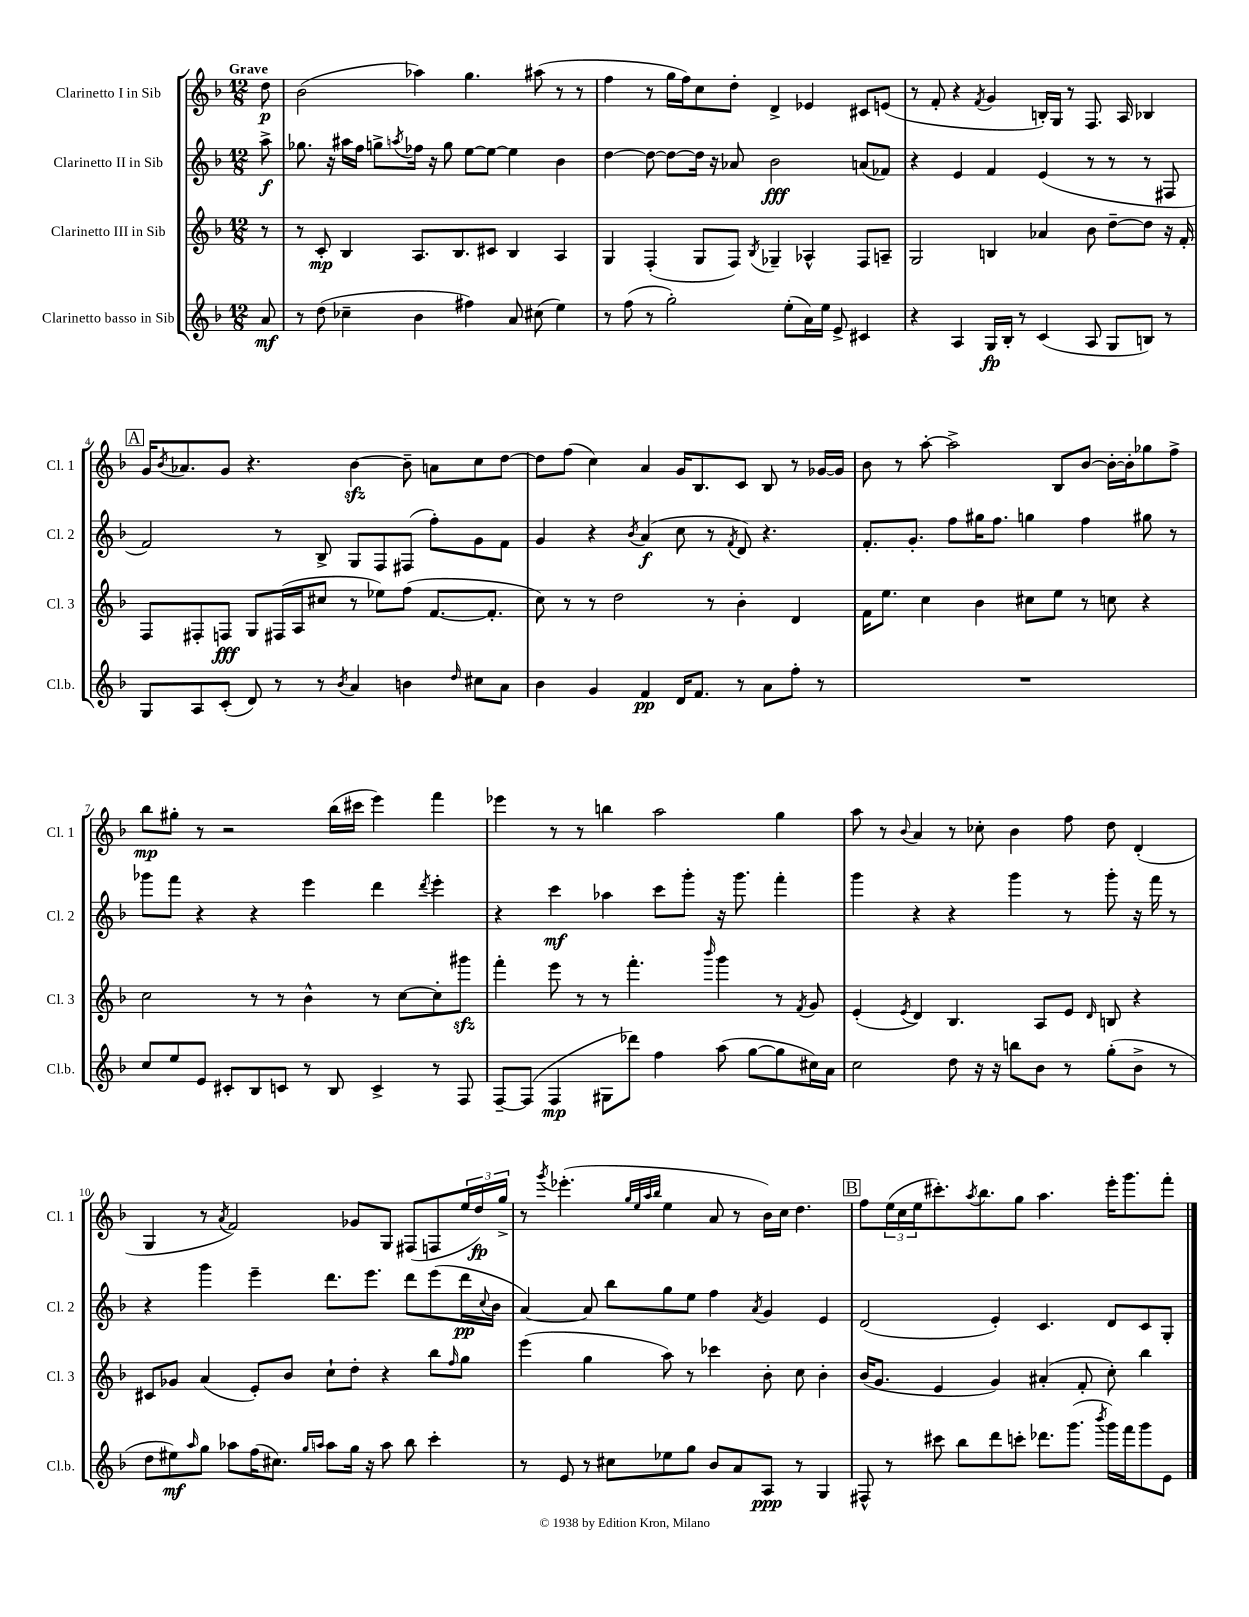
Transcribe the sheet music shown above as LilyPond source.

<<
\new StaffGroup <<
\new Staff = "s0" \with { instrumentName = "Clarinetto I in Sib" shortInstrumentName = "Cl. 1" } {
    \clef treble \key f \major \numericTimeSignature \time 12/8 \partial 8 \tempo "Grave"
    d''8\p |
    bes'2( aes''4) g''4. ais''8( r8 r8 |
    f''4 r8 g''16 f''16) c''8 d''8-. d'4-> ees'4 cis'8 e'8( |
    r8 f'8-. r4 \acciaccatura { f'8 } g'4 b16-.) g16 r8 f8. a16 bes4 |
    \mark \markup { \box "A" } g'16 \acciaccatura { bes'8 } aes'8. g'8 r4. bes'4~\sfz bes'8-- a'8 c''8 d''8~ |
    d''8 f''8( c''4) a'4 g'16 bes8. c'8 bes8 r8 ges'16~ ges'16 |
    bes'8 r8 a''8~-. a''2-> bes8 bes'8~ bes'16~-. bes'16-. ges''8 f''8-> |
    bes''8\mp gis''8-. r8 r2 bes''16( cis'''16 e'''4) f'''4 |
    ees'''4 r8 r8 b''4 a''2 g''4 |
    a''8 r8 \appoggiatura { bes'8 } a'4 r8 ces''8-. bes'4 f''8 d''8 d'4-.( |
    g4 r8 \acciaccatura { a'8 } f'2) ges'8 g8 fis8( f8 \tuplet 3/2 { e''16 d''16\fp) g''16-> } |
    r8 \acciaccatura { g'''8 } ees'''4.-.( \grace { g''32 e''32 a''32 bes''32 } e''4 a'8 r8 bes'16) c''16 d''4. |
    \mark \markup { \box "B" } f''8 \tuplet 3/2 { e''16( c''16 e''16 } cis'''8.-.) \acciaccatura { a''8 } bes''8. g''8 a''4. e'''16-. g'''8. f'''8-. \bar "|." |
}
\new Staff = "s1" \with { instrumentName = "Clarinetto II in Sib" shortInstrumentName = "Cl. 2" } {
    \clef treble \key f \major \numericTimeSignature \time 12/8 \partial 8
    a''8->\f |
    ges''8. r16 ais''16 f''16 g''8-> \acciaccatura { a''8 } fes''16 r16 g''8 e''8~ e''8~ e''4 bes'4 |
    d''4~ d''8~ d''8~ d''16 r16 aes'8 bes'2\fff a'8( fes'8) |
    r4 e'4 f'4 e'4( r8 r8 r8 fis8 |
    \mark \markup { \box "A" } f'2) r8 bes8-> g8 f8 fis8( f''8-.) g'8 f'8 |
    g'4 r4 \acciaccatura { bes'8 } a'4\f( c''8 r8 \acciaccatura { f'8 } d'8) r4. |
    f'8.-. g'8.-. f''8 gis''16 f''8. g''4 f''4 gis''8 r8 |
    ges'''8 f'''8 r4 r4 e'''4 d'''4 \acciaccatura { d'''8 } e'''4-. |
    r4 c'''4\mf aes''4 c'''8 g'''8-. r16 g'''8. f'''4-. |
    g'''4 r4 r4 g'''4 r8 g'''8-. r16 f'''16 r8 |
    r4 g'''4 e'''4-- d'''8. e'''8. d'''8 e'''8( d'''16\pp \appoggiatura { c''8 } bes'16 |
    a'4~) a'8 bes''8 g''8 e''8 f''4 \acciaccatura { a'8 } g'4 e'4 |
    \mark \markup { \box "B" } d'2( e'4-.) c'4. d'8 c'8 g8-. \bar "|." |
}
\new Staff = "s2" \with { instrumentName = "Clarinetto III in Sib" shortInstrumentName = "Cl. 3" } {
    \clef treble \key f \major \numericTimeSignature \time 12/8 \partial 8
    r8 |
    r8 c'8-.\mp bes4 a8. bes8. cis'8 bes4 a4 |
    g4 f4-.( g8 f8) \acciaccatura { bes8 } ges4-- aes4-^ f8 a8-- |
    g2 b4 aes'4 bes'8 d''8~-- d''8 r16 f'16-. |
    \mark \markup { \box "A" } f8 fis8-. f8\fff g8 fis16( a16 cis''8 r8 ees''8) f''8( f'8.~ f'8.-. |
    c''8) r8 r8 d''2 r8 bes'4-. d'4 |
    f'16 e''8. c''4 bes'4 cis''8 e''8 r8 c''8 r4 |
    c''2 r8 r8 bes'4-^ r8 c''8~ c''8-. gis'''8\sfz |
    f'''4-. e'''8 r8 r8 f'''4.-. \grace { bes'''16 } g'''4 r8 \acciaccatura { f'8 } g'8 |
    e'4-.( \acciaccatura { e'8 } d'4) bes4. a8 e'8 \grace { d'16 } b8 r4 |
    cis'8 ges'8 a'4( e'8-.) bes'8 c''8-! d''8-. r4 bes''8 \grace { f''16 } g''8 |
    e'''4( g''4 a''8) r8 ces'''4 bes'8-. c''8 bes'4-. |
    \mark \markup { \box "B" } bes'16( g'8. e'4 g'4) ais'4-.( f'8-. c''8-.) bes''4 \bar "|." |
}
\new Staff = "s3" \with { instrumentName = "Clarinetto basso in Sib" shortInstrumentName = "Cl.b." } {
    \clef treble \key f \major \numericTimeSignature \time 12/8 \partial 8
    a'8\mf |
    r8 d''8( ces''4-- bes'4 fis''4) a'8 cis''8( e''4) |
    r8 f''8( r8 g''2-.) e''8-.( a'16) e''16 e'8-> cis'4 |
    r4 a4 g16\fp bes16-. r8 c'4( a8 g8 b8) r8 |
    \mark \markup { \box "A" } g8 a8 c'8-.( d'8) r8 r8 \acciaccatura { bes'8 } a'4 b'4 \grace { d''16 } cis''8 a'8 |
    bes'4 g'4 f'4\pp d'16 f'8. r8 a'8 f''8-. r8 |
    R1. |
    c''8 e''8 e'8 cis'8-. bes8 c'8 r8 bes8 c'4-> r8 f8 |
    f8~-- f8( f4\mp gis8 des'''8) f''4 a''8( g''8~ g''8 cis''16) a'16 |
    c''2 d''8 r16 r16 b''8 bes'8 r8 g''8-.( bes'8-> r8 |
    d''8 eis''8\mf) \grace { a''16 } g''8 aes''8 f''16( cis''8.) \grace { g''16 a''16 } a''8 g''16 r16 a''8 bes''8 c'''4-. |
    r8 e'8 r8 cis''8 ees''8 g''8 bes'8 a'8 a8\ppp r8 g4 |
    \mark \markup { \box "B" } fis8-^ r8 cis'''8 bes''8 d'''8 c'''8-. des'''8. g'''8.( \acciaccatura { bes'''8 } g'''16) f'''16 g'''8 e'8 \bar "|." |
}
>>
>>
